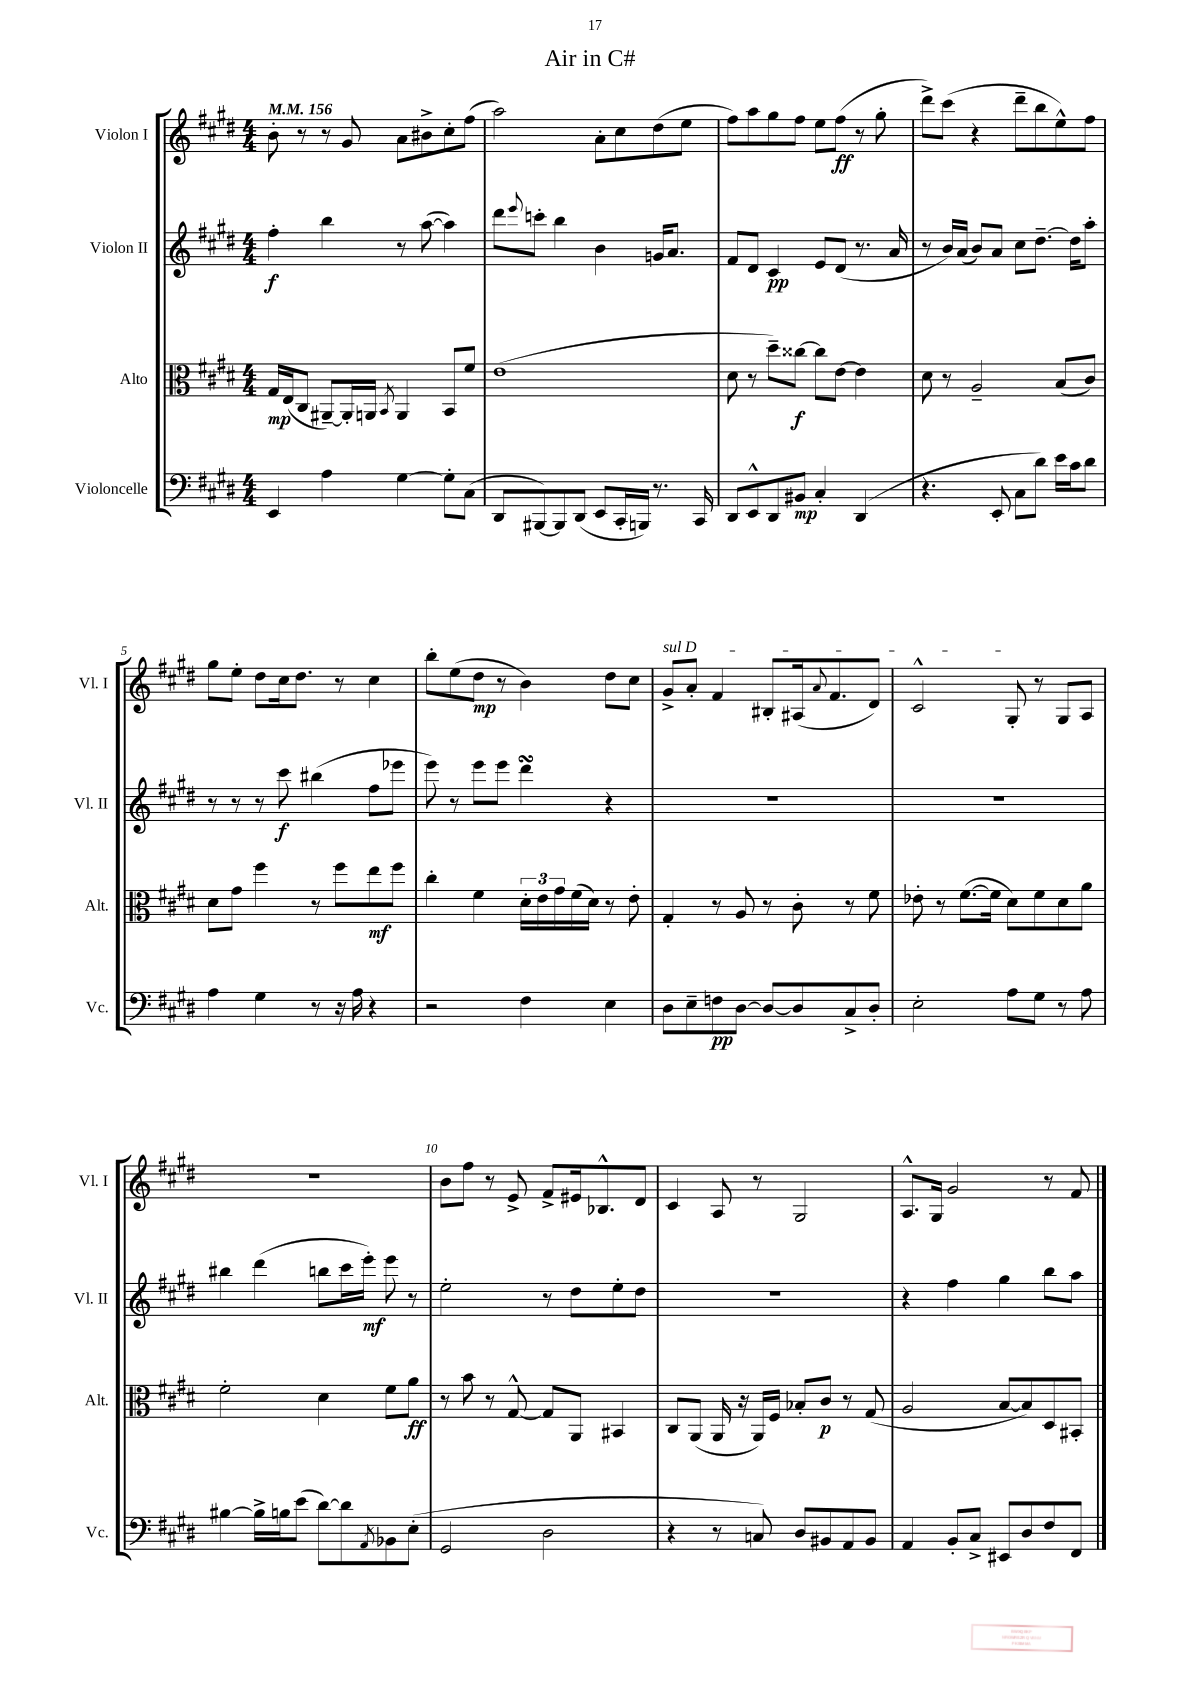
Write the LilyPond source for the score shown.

\header { title = "Air in C#" }
<<
\new StaffGroup <<
\new Staff = "s0" \with { instrumentName = "Violon I" shortInstrumentName = "Vl. I" } {
    \clef treble \key e \major \numericTimeSignature \time 4/4 \tempo 4 = 156
    b'8-. r8 r8 gis'8 a'8 bis'8-> cis''8-. fis''8( |
    a''2) a'8-. cis''8 dis''8( e''8 |
    fis''8) a''8 gis''8 fis''8 e''8 fis''8\ff( r8 gis''8-. |
    dis'''8->) cis'''8( r4 dis'''8-- b''8 e''8-^) fis''8 |
    gis''8 e''8-. dis''8 cis''16 dis''8. r8 cis''4 |
    b''8-. e''8( dis''8\mp r8 b'4) dis''8 cis''8 |
    \once \override TextSpanner.bound-details.left.text = \markup { \italic "sul D" } gis'8->\startTextSpan a'8-. fis'4 bis8-. ais16( \appoggiatura { a'8 } fis'8. dis'8) |
    cis'2-^ gis8-.\stopTextSpan r8 gis8 a8 |
    R1 |
    b'8 fis''8 r8 e'8-> fis'8-> eis'16 bes8.-^ dis'8 |
    cis'4 a8 r8 gis2 |
    a8.-^ gis16 gis'2 r8 fis'8 \bar "|." |
}
\new Staff = "s1" \with { instrumentName = "Violon II" shortInstrumentName = "Vl. II" } {
    \clef treble \key e \major \numericTimeSignature \time 4/4
    fis''4-.\f b''4 r8 a''8~( a''4) |
    dis'''8 \appoggiatura { e'''8 } c'''8-. b''4 b'4 g'16 a'8. |
    fis'8 dis'8 cis'4\pp e'8 dis'8( r8. a'16 |
    r8 b'16) a'16( b'8) a'8 cis''8 dis''8.~-- dis''16 a''8-. |
    r8 r8 r8 cis'''8\f bis''4( fis''8 ees'''8 |
    e'''8) r8 e'''8 e'''8 dis'''4\turn r4 |
    R1 |
    R1 |
    bis''4 dis'''4( b''8 cis'''16 e'''16-.\mf) e'''8 r8 |
    e''2-. r8 dis''8 e''8-. dis''8 |
    R1 |
    r4 fis''4 gis''4 b''8 a''8 \bar "|." |
}
\new Staff = "s2" \with { instrumentName = "Alto" shortInstrumentName = "Alt." } {
    \clef alto \key e \major \numericTimeSignature \time 4/4
    gis16\mp e16( cis8 ais,8~--) ais,16-. a,16 \acciaccatura { b,8 } a,4 b,8 fis'8 |
    e'1( |
    dis'8 r8 dis''8--) cisis''8~\f cisis''8 e'8~ e'4 |
    dis'8 r8 a2-- b8( cis'8) |
    dis'8 gis'8 fis''4 r8 fis''8 e''8\mf fis''8 |
    cis''4-. fis'4 \tuplet 3/2 { dis'16-. e'16 gis'16 } fis'16( dis'16) r8 e'8-. |
    gis4-. r8 a8 r8 cis'8-. r8 fis'8 |
    ees'8-. r8 fis'8.~( fis'16 dis'8) fis'8 dis'8 a'8 |
    fis'2-. dis'4 fis'8 a'8\ff |
    r8 b'8 r8 gis8~-^ gis8 a,8 bis,4 |
    cis8 a,8( a,16 r16 a,16) fis16 bes8-. cis'8\p r8 gis8( |
    a2 b8~ b8) dis8 bis,8-. \bar "|." |
}
\new Staff = "s3" \with { instrumentName = "Violoncelle" shortInstrumentName = "Vc." } {
    \clef bass \key e \major \numericTimeSignature \time 4/4
    e,4 a4 gis4~ gis8-. cis8( |
    dis,8 bis,,8~) bis,,8 dis,8( e,8 cis,16-. b,,16) r8. cis,16 |
    dis,8 e,8-^ dis,8 bis,8\mp cis4-. dis,4( |
    r4. e,8-. cis8 dis'8) e'16 cis'16 dis'8 |
    a4 gis4 r8 r16 a16 r4 |
    r2 fis4 e4 |
    dis8 e8-- f8\pp dis8~ dis8~ dis8 cis8-> dis8-. |
    e2-. a8 gis8 r8 a8 |
    bis4~ bis16-> b16 e'8( dis'8~) dis'8 \acciaccatura { a,8 } bes,8 e8-.( |
    gis,2 dis2 |
    r4 r8 c8) dis8 bis,8 a,8 bis,8 |
    a,4 b,8-. cis8-> eis,8 dis8 fis8 fis,8 \bar "|." |
}
>>
>>
\layout { \context { \Score \override BarNumber.break-visibility = ##(#f #t #t) barNumberVisibility = #(every-nth-bar-number-visible 5) } }
